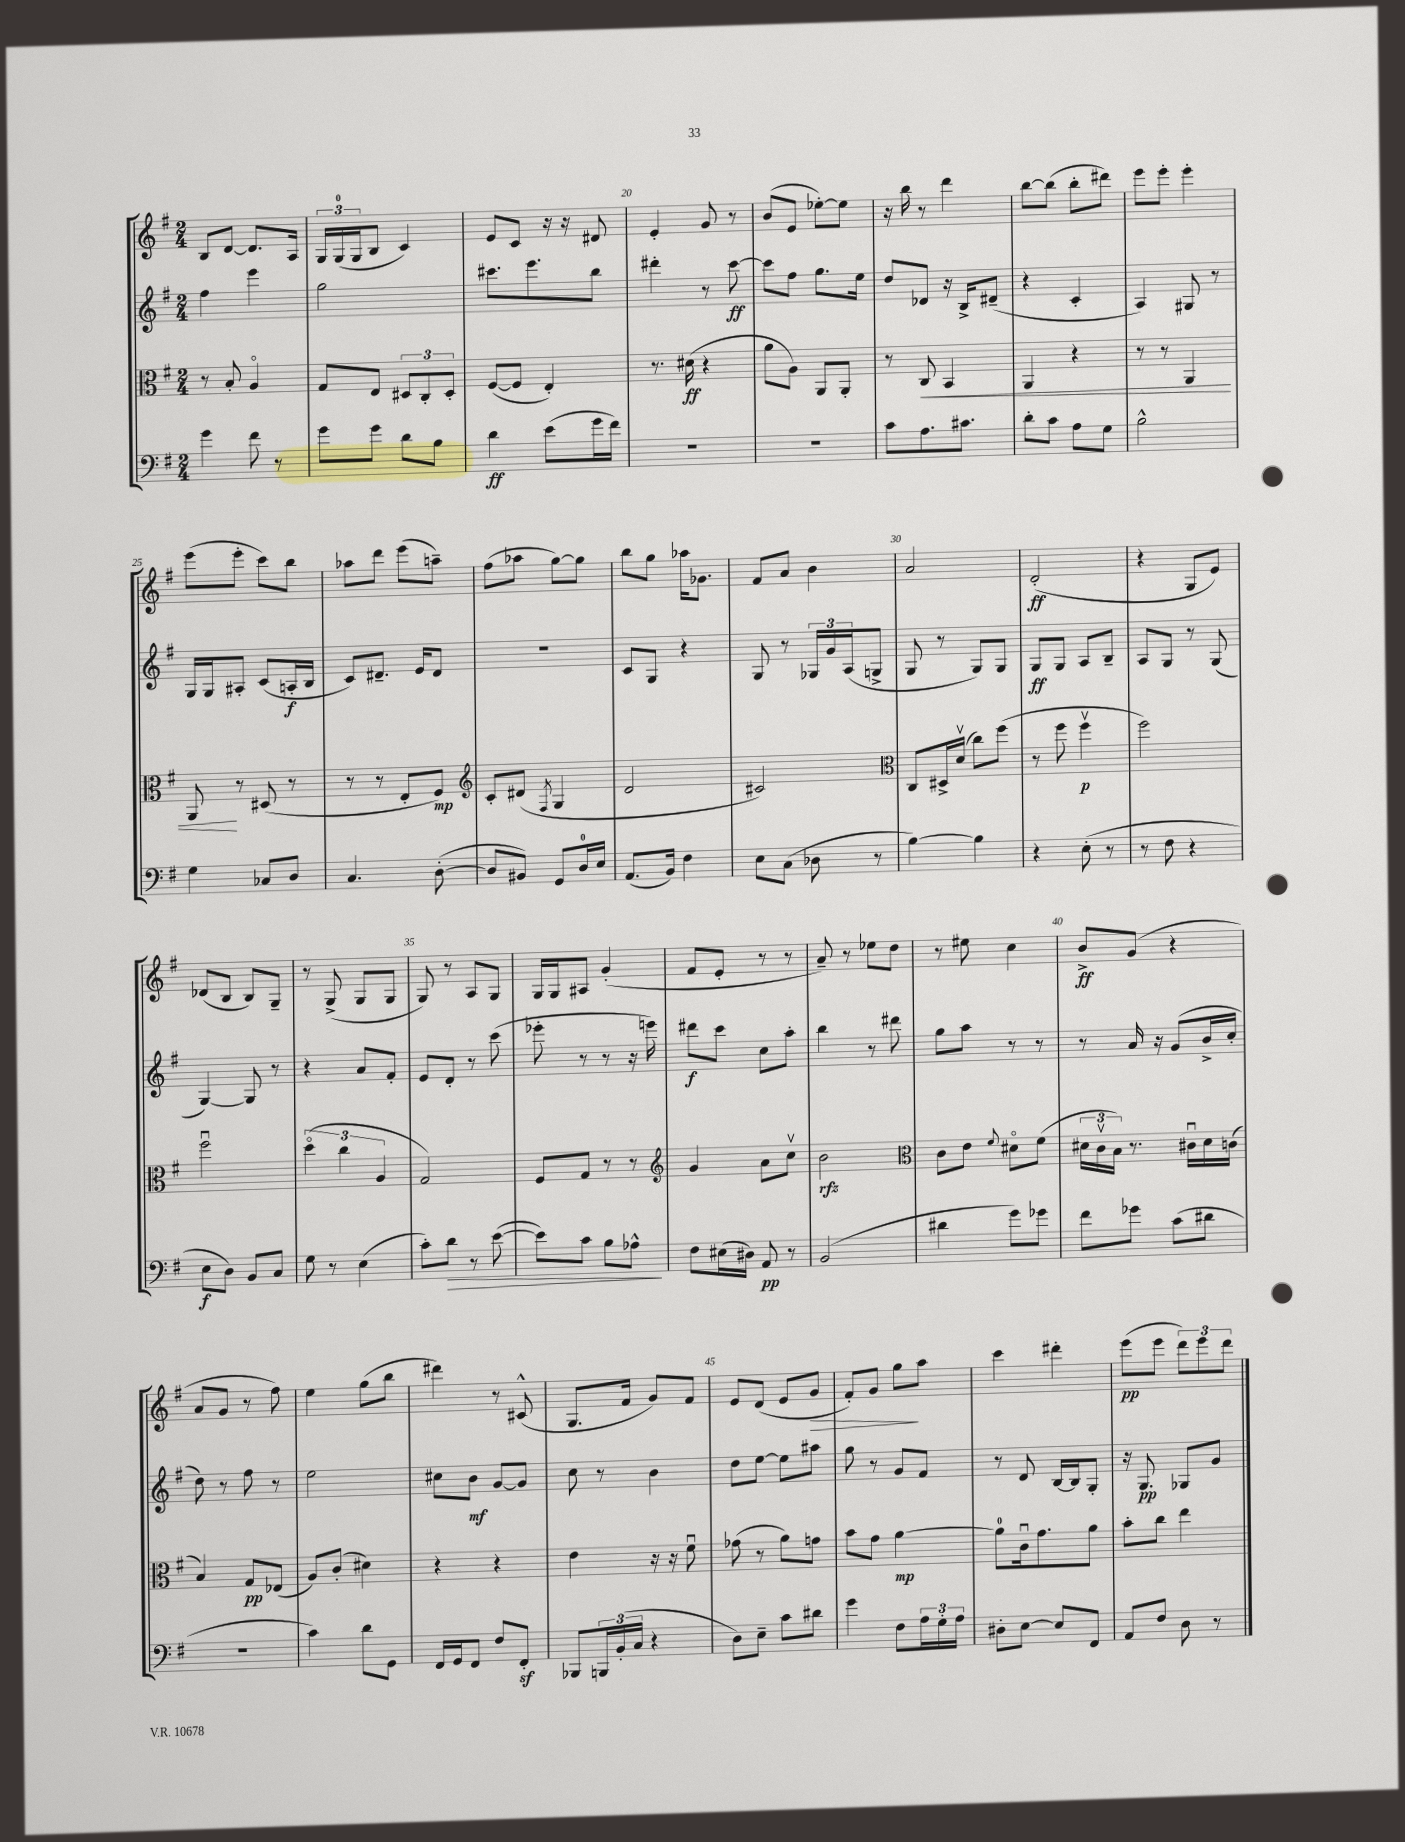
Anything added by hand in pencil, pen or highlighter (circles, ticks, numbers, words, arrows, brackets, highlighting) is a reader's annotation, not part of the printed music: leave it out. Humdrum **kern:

**kern	**dynam	**kern	**dynam	**kern	**dynam	**kern	**dynam
*part4	*part4	*part3	*part3	*part2	*part2	*part1	*part1
*staff4	*staff4	*staff3	*staff3	*staff2	*staff2	*staff1	*staff1
*clefF4	*	*clefC3	*	*clefG2	*	*clefG2	*
*k[f#]	*	*k[f#]	*	*k[f#]	*	*k[f#]	*
*M2/4	*	*M2/4	*	*M2/4	*	*M2/4	*
=17	=17	=17	=17	=17	=17	=17	=17
4g\	.	8r	.	4ff#\	.	8B/L	.
.	.	8B'/	.	.	.	[8d/J	.
8f#\	.	4A/	.	4eee\	.	8.d/L]	.
8r	.	.	.	.	.	.	.
.	.	.	.	.	.	16A/Jk	.
=18	=18	=18	=18	=18	=18	=18	=18
8g\L	.	8G/L	.	2gg\	.	24G/LL	.
.	.	.	.	.	.	(24G/	.
.	.	.	.	.	.	24G/J	.
8g\J	.	8E/J	.	.	.	8B/J	.
8d\L	.	12D#X/L	.	.	.	4c/)	.
.	.	12C'/	.	.	.	.	.
8B\J	.	.	.	.	.	.	.
.	.	12D#'/J	.	.	.	.	.
=19	=19	=19	=19	=19	=19	=19	=19
4d\	ff	([8F#/L	.	8.ccc#X\L	.	8e/L	.
.	.	8F#/J]	.	.	.	8c/J	.
.	.	.	.	8.eee\	.	.	.
(8e\L	.	4E'/)	.	.	.	16r	.
.	.	.	.	.	.	16r	.
16g\L	.	.	.	8bb\J	.	8d#X/	.
16f#\JJ)	.	.	.	.	.	.	.
=20	=20	=20	=20	=20	=20	=20	=20
2r	.	8.r	.	4ddd#X'\	.	4e'/	.
.	.	(16d#X\	ff	.	.	.	.
.	.	4r	.	8r	.	8g/	.
.	.	.	.	[8ccc\	ff	8r	.
=21	=21	=21	=21	=21	=21	=21	=21
2r	.	8a\L	.	8ccc\L]	.	(8b/L	.
.	.	8A\J)	.	8ff#\J	.	8e/J	.
.	.	8AA/L	.	8.gg\L	.	[8ee-X'\L)	.
.	.	8AA'/J	.	.	.	8ee-\J]	.
.	.	.	.	16ee\Jk	.	.	.
=22	=22	=22	=22	=22	=22	=22	=22
8c\L	.	8r	.	8dd/L	.	16r	.
.	.	.	.	.	.	16bb\	.
!	!	!	!LO:HP:b	!	!	!	!
8.A\	.	8C/	<	8d-X/J	.	8r	.
.	.	4BB/	.	16r	.	4ddd\	.
8.c#X\J	.	.	.	16B^/KL	.	.	.
.	.	.	.	(8d#X~/J	.	.	.
=23	=23	=23	=23	=23	=23	=23	=23
8d'\L	.	4AA/	.	4r	.	[8bb\L	.
8c\J	.	.	.	.	.	(8bb\J]	.
8A\L	.	4r	.	4c'/	.	8bb'\L	.
8G\J	.	.	.	.	.	8ddd#X\J)	.
=24	=24	=24	=24	=24	=24	=24	=24
2B^^\	.	8r	.	4A/)	.	8eee\L	.
.	.	8r	.	.	.	8eee'\J	.
.	.	4AA/	.	8G#X/	.	4eee'\	.
.	.	.	.	8r	.	.	.
!!LO:LB:g=z
=25	=25	=25	=25	=25	=25	=25	=25
4G\	.	8AA/	.	16G/LL	.	(8eee\L	.
.	.	.	.	16G/J	.	.	.
.	.	8r	[	8A#X'/J	.	8eee'\J	.
8C-X/L	.	(8D#X/	.	(8c/L	.	8ccc\L)	.
8D/J	.	8r	.	16An'/L	f	8bb\J	.
.	.	.	.	16B/JJ	.	.	.
=26	=26	=26	=26	=26	=26	=26	=26
4.C/	.	8r	.	8c/L)	.	8aa-X\L	.
.	.	8r	.	8.d#X~/J	.	8ddd\J	.
.	.	8E'/L	.	.	.	(8eee\L	.
.	.	.	.	16e/KL	.	.	.
([8D'\	.	8F#/J)	mp	8d#/J	.	8aan~\J)	.
=27	=27	=27	=27	=27	=27	=27	=27
*	*	*clefG2	*	*	*	*	*
8D/L]	.	8c'/L	.	2r	.	(8ff#\L	.
8BB#X/J)	.	(8d#X/J	.	.	.	8aa-X\J	.
.	.	8qF#/	.	.	.	.	.
8GG/L	.	4G/	.	.	.	[8gg\L)	.
16D/L	.	.	.	.	.	8gg\J]	.
16E/JJ	.	.	.	.	.	.	.
=28	=28	=28	=28	=28	=28	=28	=28
(8.AA/L	.	2d/	.	8c/L	.	8bb\L	.
.	.	.	.	8G/J	.	8gg\J	.
16BB/Jk)	.	.	.	.	.	.	.
4F#\	.	.	.	4r	.	16aa-X\KL	.
.	.	.	.	.	.	8.g-X\J	.
=29	=29	=29	=29	=29	=29	=29	=29
8E\L	.	2c#X/)	.	8G/	.	8f#/L	.
(8C\J	.	.	.	8r	.	8a/J	.
8D-X\	.	.	.	24G-X/LL	.	4b\	.
.	.	.	.	24g/	.	.	.
.	.	.	.	(24A/J	.	.	.
8r	.	.	.	8Gn^/J	.	.	.
=30	=30	=30	=30	=30	=30	=30	=30
*	*	*clefC3	*	*	*	*	*
[4B\)	.	8C/L	.	8G/	.	2a/	.
.	.	16D#X^/L	.	8r	.	.	.
.	.	(16dv/JJ	.	.	.	.	.
4B\]	.	8cc\L)	.	8G/L)	.	.	.
.	.	(8ff#\J	.	8G/J	.	.	.
=31	=31	=31	=31	=31	=31	=31	=31
4r	.	8r	.	8G/L	ff	(2d'/	ff
.	.	8ff#\	.	8G/J	.	.	.
(8E'\	.	4ff#v\	p	8A/L	.	.	.
8r	.	.	.	8B~/J	.	.	.
=32	=32	=32	=32	=32	=32	=32	=32
8r	.	2ff#\)	.	8A/L	.	4r	.
8F#\	.	.	.	8G/J	.	.	.
4r	.	.	.	8r	.	8G/L	.
.	.	.	.	(8G/	.	8e/J)	.
!!LO:LB:g=z
=33	=33	=33	=33	=33	=33	=33	=33
8E\L	f	2ff#u\	.	[4G/)	.	(8d-X/L	.
8D\J)	.	.	.	.	.	8B/J	.
8BB/L	.	.	.	8G/]	.	8B/L)	.
8C/J	.	.	.	8r	.	8G~/J	.
=34	=34	=34	=34	=34	=34	=34	=34
8G\	.	(6dd\	.	4r	.	8r	.
8r	.	.	.	.	.	(8G^/	.
.	.	6cc\	.	.	.	.	.
(4E\	.	.	.	8a/L	.	8G/L	.
.	.	6A/	.	.	.	.	.
.	.	.	.	8f#'/J	.	8G/J	.
=35	=35	=35	=35	=35	=35	=35	=35
8c'\L)	.	2G/)	.	8e/L	.	8G/)	.
!	!LO:HP:b	!	!	!	!	!	!
8d\J	>	.	.	8d'/J	.	8r	.
8r	.	.	.	8r	.	8A/L	.
([8e\	.	.	.	(8ccc\	.	8G/J	.
=36	=36	=36	=36	=36	=36	=36	=36
8e\L])	.	8F#/L	.	8eee-X'\	.	16G/LL	.
.	.	.	.	.	.	16G/J	.
8c\J	.	8G/J	.	8r	.	8A#X/J	.
8B\L	.	8r	.	8r	.	(4g'/	.
8A-X^^\J	.	8r	.	16r	.	.	.
.	.	.	.	16eeen\)	.	.	.
.	]	.	.	.	.	.	.
=37	=37	=37	=37	=37	=37	=37	=37
*	*	*clefG2	*	*	*	*	*
8F#\L	.	4g/	.	8ddd#X\L	f	8f#/L	.
(16E#X\L	.	.	.	8ccc\J	.	8e'/J	.
16D#X\JJ)	.	.	.	.	.	.	.
8AA/	pp	8a\L	.	8cc\L	.	8r	.
8r	.	8ccv\J	.	8aa'\J	.	8r	.
=38	=38	=38	=38	=38	=38	=38	=38
(2BB/	.	2b\	rfz	4bb\	.	8a~/)	.
.	.	.	.	.	.	8r	.
.	.	.	.	8r	.	8ee-X\L	.
.	.	.	.	8ddd#X\	.	8dd\J	.
=39	=39	=39	=39	=39	=39	=39	=39
*	*	*clefC3	*	*	*	*	*
4d#X\	.	8c\L	.	8gg\L	.	8r	.
.	.	8e\J	.	8aa\J	.	8ee#X\	.
.	.	8qqf#/	.	.	.	.	.
8g\L)	.	8d#X\L	.	8r	.	4cc\	.
8g-X\J	.	(8f#\J	.	8r	.	.	.
=40	=40	=40	=40	=40	=40	=40	=40
8f#\L	.	24d#X\LL	.	8r	.	8b^/L	ff
.	.	24cv\	.	.	.	.	.
.	.	24B\JJ)	.	.	.	.	.
8g-X\J	.	8.r	.	16a/	.	(8g/J	.
.	.	.	.	16r	.	.	.
(8c\L	.	.	.	(8g/L	.	4r	.
.	.	16c#Xu\LL	.	.	.	.	.
8d#X\J	.	16d#\	.	16b^/L	.	.	.
.	.	(16cn\JJ	.	16cc'/JJ	.	.	.
!!LO:LB:g=z
=41	=41	=41	=41	=41	=41	=41	=41
2r	.	4B/)	.	8dd\)	.	8a/L	.
.	.	.	.	8r	.	8g/J	.
.	.	8G/L	pp	8ff#\	.	8r	.
.	.	(8E-X/J	.	8r	.	8ff#\)	.
=42	=42	=42	=42	=42	=42	=42	=42
4c\)	.	8A/L)	.	2ee\	.	4ee\	.
.	.	(8c'/J	.	.	.	.	.
8d\L	.	4d#X\)	.	.	.	(8gg\L	.
8GG\J	.	.	.	.	.	8bb\J	.
=43	=43	=43	=43	=43	=43	=43	=43
16FF#/LL	.	4r	.	8cc#X\L	.	4ddd#X\)	.
16GG/J	.	.	.	.	.	.	.
8FF#/J	.	.	.	8b\J	mf	.	.
8F#/L	.	4r	.	[8g/L	.	8r	.
8FF#z'/J	.	.	.	8g/J]	.	(8c#X^^/	.
=44	=44	=44	=44	=44	=44	=44	=44
8BBB-X/L	.	4e\	.	8cc\	.	8.G/L	.
24BBBn/L	.	.	.	8r	.	.	.
(24BB'/	.	.	.	.	.	.	.
.	.	.	.	.	.	16f#/Jk	.
24C/JJ	.	.	.	.	.	.	.
4r	.	16r	.	4b\	.	8g/L)	.
.	.	16r	.	.	.	.	.
.	.	8f#u\	.	.	.	8f#/J	.
=45	=45	=45	=45	=45	=45	=45	=45
8D\L)	.	(8g-X\	.	8dd\L	.	8e/L	.
8E~\J	.	8r	.	[8ee\J	.	(8d/J	.
8c\L	.	8a\L)	.	8ee\L]	.	8e/L	.
!	!	!	!	!	!	!	!LO:HP:b
8d#X\J	.	8gn\J	.	8aa#X\J	.	8g/J	>
=46	=46	=46	=46	=46	=46	=46	=46
4g\	.	8b\L	.	8gg\	.	8f#'/L)	.
.	.	8g\J	.	8r	.	8g/J	.
8F#\L	.	[4a\	mp	8g/L	.	8gg\L	.
24A\L	.	.	.	8f#/J	.	8aa\J	]
24G'\	.	.	.	.	.	.	.
24A\JJ	.	.	.	.	.	.	.
=47	=47	=47	=47	=47	=47	=47	=47
8D#X'\L	.	8a\L]	.	8r	.	4ccc\	.
[8E\J	.	16cu\k	.	8d/	.	.	.
.	.	8.g\	.	.	.	.	.
8E/L]	.	.	.	[16B/LL	.	4ddd#X'\	.
.	.	.	.	16B/J]	.	.	.
8FF#/J	.	8a\J	.	8G'/J	.	.	.
=48	=48	=48	=48	=48	=48	=48	=48
8AA/L	.	8b'\L	.	16r	.	(8eee\L	pp
.	.	.	.	8.G/	pp	.	.
8F#/J	.	8cc\J	.	.	.	8eee\J	.
8D\	.	4ee\	.	8G-X/L	.	12ddd\L)	.
.	.	.	.	.	.	12eee\	.
8r	.	.	.	8g/J	.	.	.
.	.	.	.	.	.	12ddd\J	.
==	==	==	==	==	==	==	==
*-	*-	*-	*-	*-	*-	*-	*-
